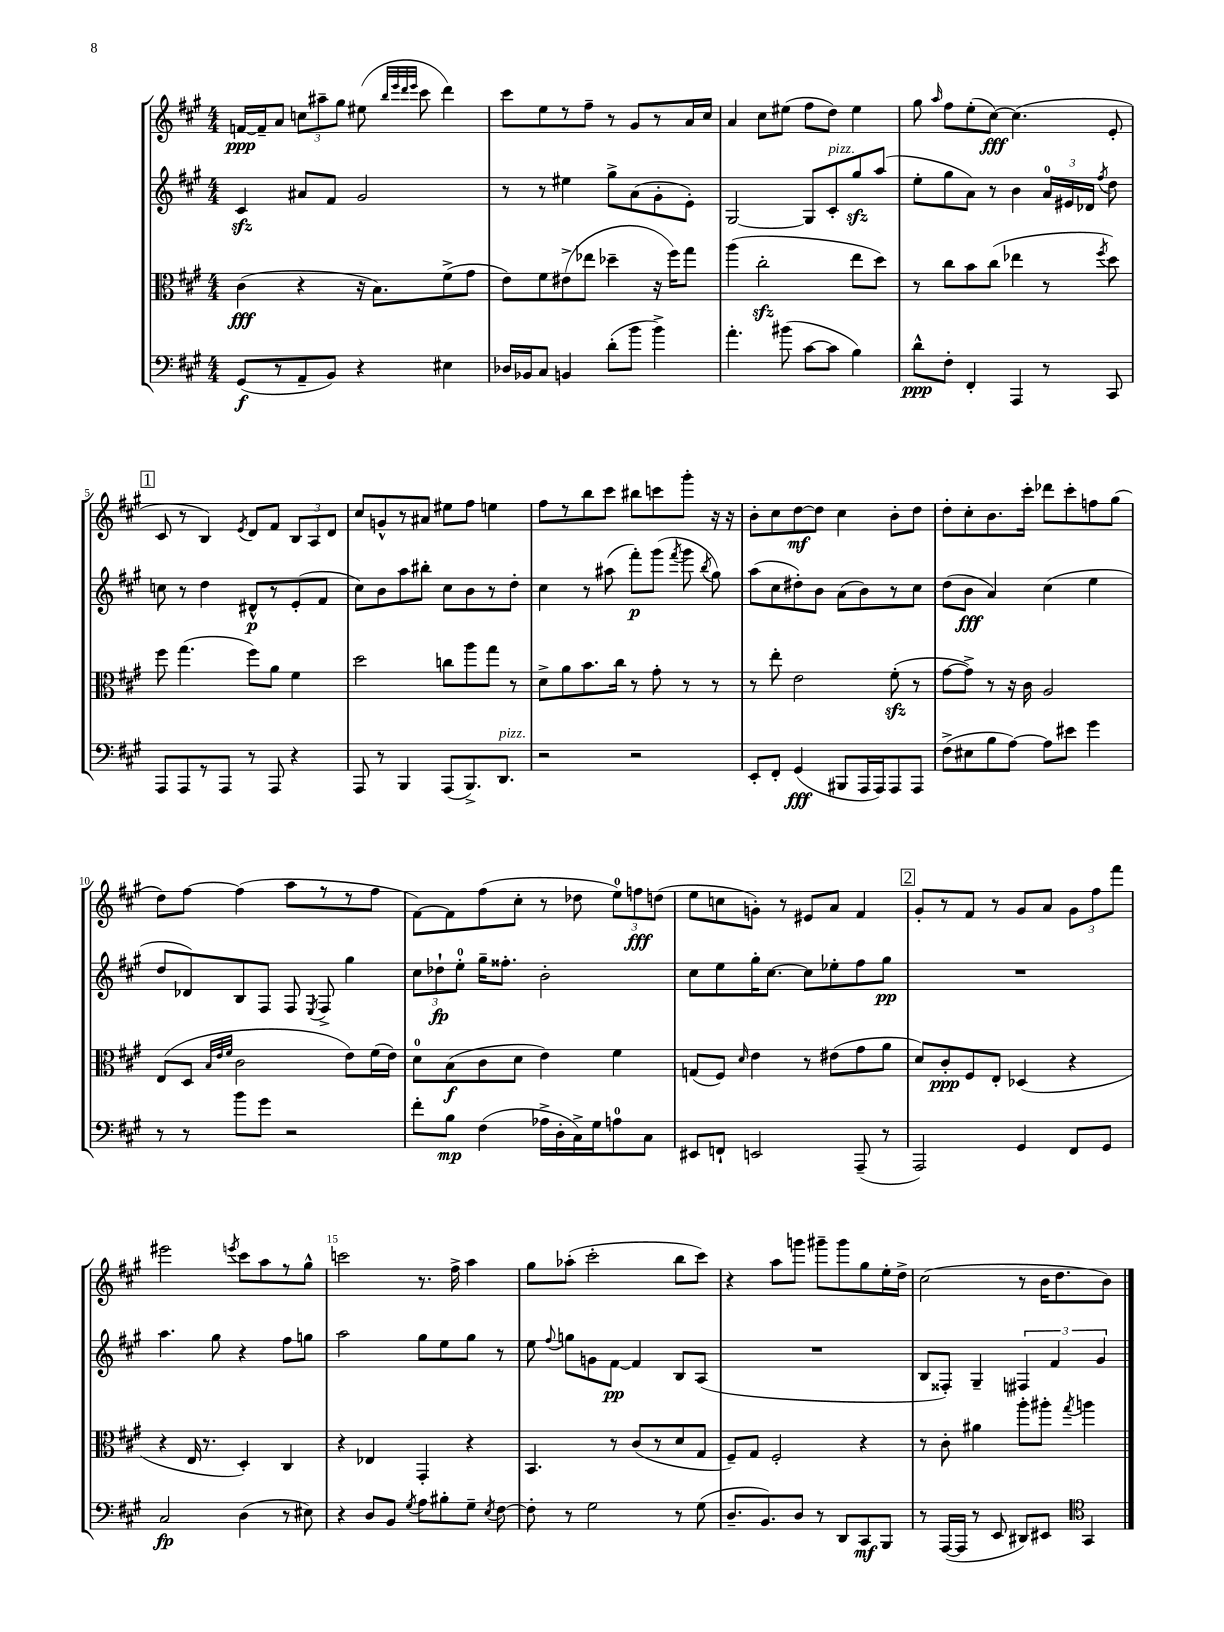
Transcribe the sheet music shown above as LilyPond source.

<<
\new StaffGroup <<
\new Staff = "s0" {
    \clef treble \key a \major \numericTimeSignature \time 4/4
    \autoBeamOff f'16[~\ppp f'16-- a'8] \tuplet 3/2 { c''8[ ais''8-- gis''8] } eis''8( \grace { b''32[ e'''32 d'''32 e'''32] } cis'''8 d'''4) |
    cis'''8[ e''8 r8 fis''8]-- r8 gis'8[ r8 a'16 cis''16] |
    a'4 cis''8[ eis''8]( fis''8[ d''8]) eis''4 |
    gis''8 \grace { a''16 } fis''8[ e''8-.( cis''8]~\fff) cis''4.( e'8-. |
    \mark \markup { \box "1" } cis'8 r8 b4) \acciaccatura { e'8 } d'8[ fis'8] \tuplet 3/2 { b8[ a8 d'8] } |
    cis''8[ g'8-^ r8 ais'8] eis''8[ fis''8] e''4 |
    fis''8[ r8 b''8 cis'''8] bis''8[ c'''8 gis'''8]-. r16 r16 |
    b'8[-. cis''8 d''8~\mf d''8] cis''4 b'8[-. d''8] |
    d''8[-. cis''8-. b'8. cis'''16]-. des'''8[ cis'''8-. f''8 gis''8]( |
    d''8[) fis''8]~ fis''4( a''8[ r8 r8 fis''8] |
    fis'8[~) fis'8 fis''8( cis''8]-. r8 des''8 \tuplet 3/2 { e''8[-0) f''8\fff d''8]( } |
    e''8[ c''8 g'8]-.) r8 eis'8[ a'8] fis'4 |
    \mark \markup { \box "2" } gis'8[-. r8 fis'8] r8 gis'8[ a'8] \tuplet 3/2 { gis'8[ fis''8 fis'''8] } |
    eis'''2 \acciaccatura { e'''8 } cis'''8[ a''8 r8 gis''8]-^ |
    c'''2 r8. fis''16-> a''4 |
    gis''8[ aes''8]-.( cis'''2-. b''8[ cis'''8]) |
    r4 a''8[ g'''8] gis'''8[-- gis'''8 gis''8 e''16-. d''16]-> |
    cis''2( r8 b'16[ d''8. b'8]) \bar "|." |
}
\new Staff = "s1" {
    \clef treble \key a \major \numericTimeSignature \time 4/4
    \autoBeamOff cis'4\sfz ais'8[ fis'8] gis'2 |
    r8 r8 eis''4 gis''8[-> a'8( gis'8-. e'8]-.) |
    gis2~ gis8[ cis'8-.^\markup { \italic "pizz." } gis''8\sfz a''8]( |
    e''8[-. gis''8 a'8]) r8 b'4 \tuplet 3/2 { a'16[-0 eis'16 des'16] } \acciaccatura { fis''8 } d''8 |
    \mark \markup { \box "1" } c''8 r8 d''4 dis'8[-^\p r8 e'8-.( fis'8] |
    cis''8[) b'8 a''8 bis''8]-. cis''8[ b'8 r8 d''8]-. |
    cis''4 r8 ais''8( fis'''8[-.\p) gis'''8]( \acciaccatura { fis'''8 } gis'''8 \acciaccatura { b''8 } gis''8) |
    a''8[( cis''8 dis''8-.) b'8] a'8[( b'8) r8 cis''8] |
    d''8[( b'8]\fff a'4) cis''4( e''4 |
    d''8[ des'8) b8 fis8] fis8 \acciaccatura { e8 } fis8-> gis''4 |
    \tuplet 3/2 { cis''8[ des''8-!\fp e''8]-0-. } gis''16[-- fisis''8.]-. b'2-. |
    cis''8[ e''8 gis''16-. cis''8.]~ cis''8[ ees''8-. fis''8 gis''8]\pp |
    \mark \markup { \box "2" } R1 |
    a''4. gis''8 r4 fis''8[ g''8] |
    a''2 gis''8[ e''8 gis''8] r8 |
    e''8 \appoggiatura { fis''8 } g''8[ g'8 fis'8]~\pp fis'4 b8[ a8]( |
    R1 |
    b8[ fisis8]-.) gis4-- \tuplet 3/2 { fis4 fis'4 gis'4 } \bar "|." |
}
\new Staff = "s2" {
    \clef alto \key a \major \numericTimeSignature \time 4/4
    \autoBeamOff cis'4\fff( r4 r16 b8.[) fis'8->( gis'8] |
    e'8[) fis'8 eis'8->( ees''8] des''4-- r16 fis''16[) gis''8] |
    a''4( cis''2-.\sfz e''8[ d''8]) |
    r8 cis''8[ b'8 cis''8]( ees''4 r8 \acciaccatura { fis''8 } d''8) |
    \mark \markup { \box "1" } fis''8 gis''4.( fis''8[) a'8] fis'4 |
    d''2 c''8[ a''8 gis''8] r8 |
    d'8[-> a'8 b'8. cis''16] r8 gis'8-. r8 r8 |
    r8 e''8-. e'2 fis'8-.\sfz( r8 |
    gis'8[~ gis'8]->) r8 r16 cis'16 a2 |
    e8[( d8] \grace { b32[ e'32 fis'32] } cis'2 e'8[) fis'16( e'16]) |
    d'8[-0 b8\f( cis'8 d'8] e'4) fis'4 |
    g8[( fis8]) \grace { d'16 } e'4 r8 eis'8[( gis'8 a'8] |
    \mark \markup { \box "2" } d'8[) cis'8-.\ppp fis8 e8]-. des4( r4 |
    r4 e16 r8. d4-.) cis4 |
    r4 ees4 gis,4-. r4 |
    b,4. r8 cis'8[( r8 d'8 gis8] |
    fis8[--) gis8] fis2-. r4 |
    r8 cis'8-. ais'4 a''8[-. ais''8]-. \acciaccatura { gis''8 } a''4 \bar "|." |
}
\new Staff = "s3" {
    \clef bass \key a \major \numericTimeSignature \time 4/4
    \autoBeamOff gis,8[\f( r8 a,8-- b,8]) r4 eis4 |
    des16[ bes,16 cis8] b,4 d'8[-.( b'8] b'4->) |
    a'4.-. bis'8( cis'8[~ cis'8] b4) |
    d'8[-^\ppp fis8]-. fis,4-. a,,4 r8 cis,8 |
    \mark \markup { \box "1" } a,,8[ a,,8 r8 a,,8] r8 a,,8 r4 |
    a,,8 r8 b,,4 a,,8[( b,,8.->) d,8.]^\markup { \italic "pizz." } |
    r2 r2 |
    e,8[-. fis,8]-. gis,4\fff( bis,,8[ a,,16 a,,16) a,,8 a,,8] |
    fis8[->( eis8 b8 a8]~) a8[ eis'8] gis'4 |
    r8 r8 b'8[ gis'8] r2 |
    fis'8[-. b8]\mp fis4( aes16[-> d16-. cis16->) gis16 a8-0 cis8] |
    eis,8[ f,8]-! e,2 a,,8--( r8 |
    \mark \markup { \box "2" } a,,2) gis,4 fis,8[ gis,8] |
    cis2\fp d4( r8 eis8) |
    r4 d8[ b,8] \acciaccatura { gis8 } a8[ bis8-. gis8]-- \acciaccatura { e8 } fis8~ |
    fis8-. r8 gis2 r8 gis8( |
    d8.[-- b,8.) d8] r8 d,8[ cis,8\mf b,,8] |
    r8 a,,16[~( a,,16] r8 e,8 dis,8[) eis,8] \clef tenor gis,4 \bar "|." |
}
>>
>>
\layout { \context { \Score \override BarNumber.break-visibility = ##(#f #t #t) barNumberVisibility = #(every-nth-bar-number-visible 5) } }
